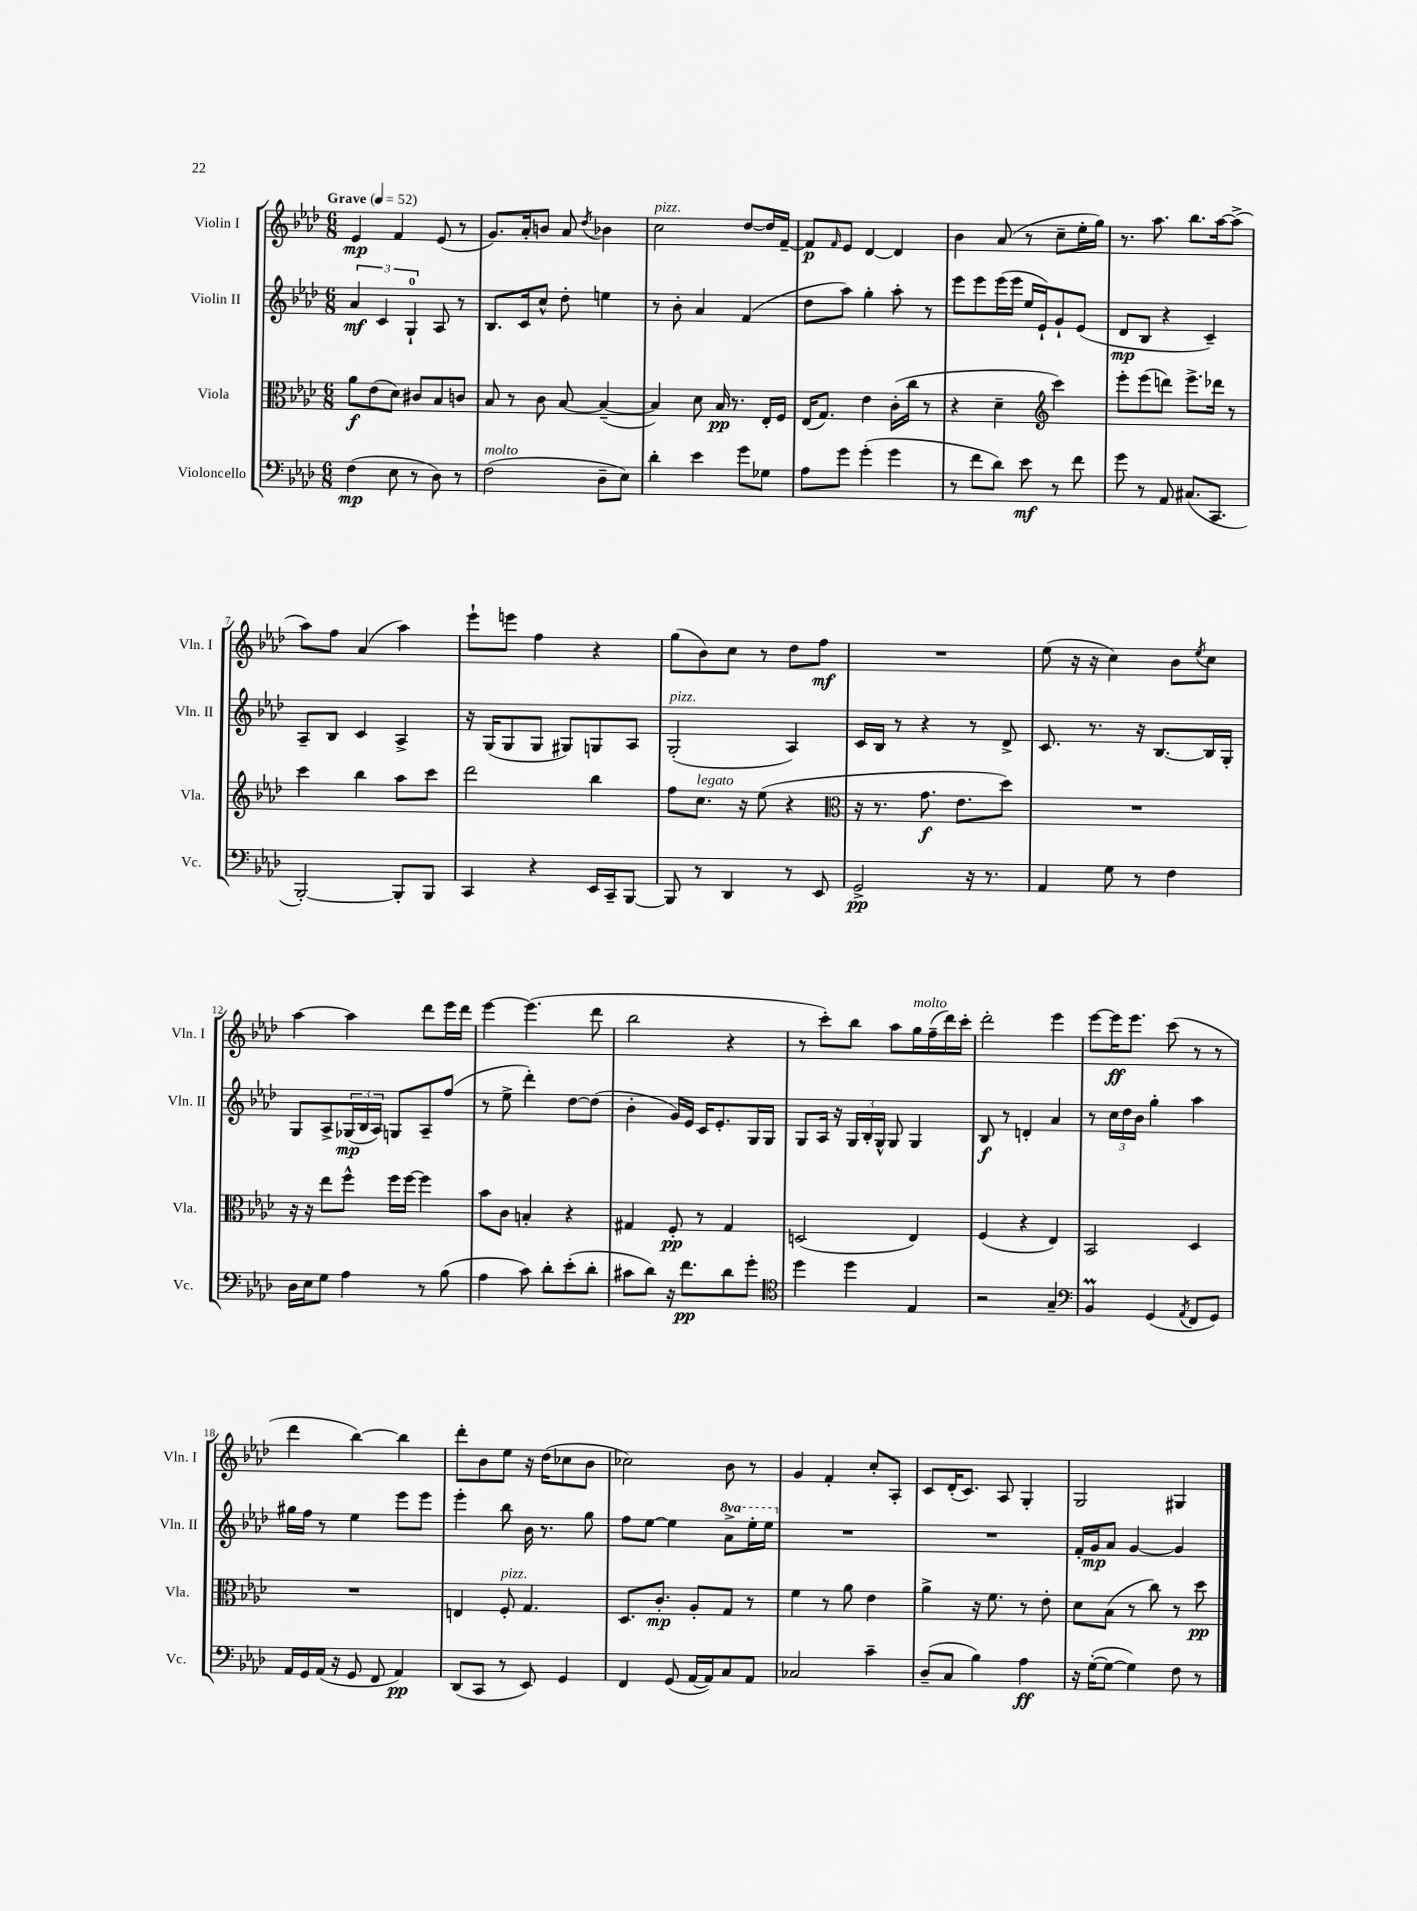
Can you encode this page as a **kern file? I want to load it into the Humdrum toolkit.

**kern	**dynam	**kern	**dynam	**kern	**dynam	**kern	**dynam
*part4	*part4	*part3	*part3	*part2	*part2	*part1	*part1
*staff4	*staff4	*staff3	*staff3	*staff2	*staff2	*staff1	*staff1
*I"Violoncello	*	*I"Viola	*	*I"Violin II	*	*I"Violin I	*
*I'Vc.	*	*I'Vla.	*	*I'Vln. II	*	*I'Vln. I	*
*clefF4	*	*clefC3	*	*clefG2	*	*clefG2	*
*k[b-e-a-d-]	*	*k[b-e-a-d-]	*	*k[b-e-a-d-]	*	*k[b-e-a-d-]	*
*M6/8	*	*M6/8	*	*M6/8	*	*M6/8	*
*MM52	*	*MM52	*	*MM52	*	*MM52	*
=1	=1	=1	=1	=1	=1	=1	=1
!	!	!	!	!	!	!LO:TX:a:B:t=Grave	!
(4F\	mp	8a-\L	f	6a-/	mf	4e-/	mp
.	.	(8e-\	.	.	.	.	.
.	.	.	.	6c/	.	.	.
8E-\	.	8d-\J)	.	.	.	4f/	.
.	.	.	.	6G`/	.	.	.
8r	.	8c#X/L	.	.	.	.	.
8D-\)	.	8B-/	.	8A-/	.	(8e-/	.
8r	.	8cn/J	.	8r	.	8r	.
=2	=2	=2	=2	=2	=2	=2	=2
!LO:TX:a:i:t=molto	!	!	!	!	!	!	!
(2F\	.	8B-/	.	8.B-/L	.	8.g/L)	.
.	.	8r	.	.	.	.	.
.	.	.	.	16c/k	.	16a-'/k	.
.	.	8c\	.	8cc^^/J	.	8bn/J	.
.	.	[8B-/	.	8dd-'\	.	8a-/	.
.	.	.	.	.	.	8qdd-/	.
8D-~\L	.	(4B-~/_	.	4een\	.	4b-X\	.
8E-\J)	.	.	.	.	.	.	.
=3	=3	=3	=3	=3	=3	=3	=3
!	!	!	!	!	!	!LO:TX:a:i:t=pizz.	!
4d-'\	.	4B-/])	.	8r	.	2cc\	.
.	.	.	.	8b-'\	.	.	.
4e-\	.	8d-\	.	4a-/	.	.	.
.	.	16B-/	pp	.	.	.	.
.	.	8.r	.	.	.	.	.
8g\L	.	.	.	(4f/	.	[8dd-/L	.
8G-X\J	.	16E-'/LL	.	.	.	16dd-/L]	.
.	.	16F/JJ	.	.	.	[16f~/JJ	.
=4	=4	=4	=4	=4	=4	=4	=4
8A-\L	.	(16E-/KL	.	8dd-\L	.	8f/L]	p
.	.	8.G/J)	.	.	.	.	.
.	.	.	.	.	.	16qqf/	.
8g\J	.	.	.	8aa-\J)	.	8e-/J	.
(4g'\	.	4e-\	.	4gg'\	.	[4d-/	.
4g\	.	(16c'\LL	.	8aa-'\	.	4d-/]	.
.	.	16cc\JJ	.	.	.	.	.
.	.	8r	.	8r	.	.	.
=5	=5	=5	=5	=5	=5	=5	=5
8r	.	4r	.	8eee-\L	.	4b-\	.
8f\L	.	.	.	8eee-\	.	.	.
8d-\J)	.	4d-~\	.	(16eee-\L	.	(8a-/	.
.	.	.	.	16eee-\JJ	.	.	.
8e-\	mf	.	.	16ee-/LL	.	8r	.
.	.	.	.	16e-`/J)	.	.	.
*	*	*clefG2	*	*	*	*	*
8r	.	4ccc\)	.	8g`/	.	8cc~\L	.
8f\	.	.	.	(8e-/J	.	16ee-'\L	.
.	.	.	.	.	.	16gg\JJ)	.
=6	=6	=6	=6	=6	=6	=6	=6
8g\	.	8eee-'\L	.	8d-/L	mp	8.r	.
8r	.	(8eee-\	.	8B-/J	.	.	.
.	.	.	.	.	.	8.aa-\	.
8AA-/	.	8dddn\J)	.	4r	.	.	.
(8.C#X/L	.	8.eee-^\L	.	.	.	8.bb-\L	.
.	.	.	.	4c~/)	.	.	.
8.CC/J	.	16ddd-X\Jk	.	.	.	[16aa-\k	.
.	.	8r	.	.	.	(8aa-^\J]	.
!!LO:LB:g=z
=7	=7	=7	=7	=7	=7	=7	=7
[2BBB-'/)	.	4ccc\	.	8A-~/L	.	8aa-\L)	.
.	.	.	.	8B-/J	.	8ff\J	.
.	.	4bb-\	.	4c/	.	(4a-/	.
8BBB-'/L]	.	8aa-\L	.	4A-^/	.	4aa-\)	.
8BBB-/J	.	8ccc\J	.	.	.	.	.
=8	=8	=8	=8	=8	=8	=8	=8
4CC/	.	2ddd-\	.	16r	.	8eee-`\L	.
.	.	.	.	(16G/KL	.	.	.
.	.	.	.	8G/	.	8eeen\J	.
4r	.	.	.	8G/J	.	4ff\	.
.	.	.	.	8G#X/L)	.	.	.
16EE-/LL	.	4bb-\	.	8Gn/	.	4r	.
16CC~/J	.	.	.	.	.	.	.
[8BBB-/J	.	.	.	8A-/J	.	.	.
=9	=9	=9	=9	=9	=9	=9	=9
!	!	!	!	!LO:TX:a:i:t=pizz.	!	!	!
8BBB-/]	.	8ff\L	.	(2G'/	.	(8gg\L	.
!	!	!LO:TX:a:i:t=legato	!	!	!	!	!
8r	.	8.cc\J	.	.	.	8b-\)	.
4DD-/	.	.	.	.	.	8cc\J	.
.	.	16r	.	.	.	.	.
.	.	(8ee-\	.	.	.	8r	.
8r	.	4r	.	4A-/)	.	8dd-\L	.
8EE-/	.	.	.	.	.	8ff\J	mf
=10	=10	=10	=10	=10	=10	=10	=10
*	*	*clefC3	*	*	*	*	*
2GG^/	pp	16r	.	16c/LL	.	2.r	.
.	.	8.r	.	16B-/JJ	.	.	.
.	.	.	.	8r	.	.	.
.	.	8.g\	f	4r	.	.	.
.	.	8.e-\L	.	.	.	.	.
16r	.	.	.	8r	.	.	.
8.r	.	.	.	.	.	.	.
.	.	8dd-\J)	.	8d-^/	.	.	.
=11	=11	=11	=11	=11	=11	=11	=11
4AA-/	.	2.r	.	8.c/	.	(8ee-\	.
.	.	.	.	.	.	16r	.
.	.	.	.	8.r	.	16r	.
8G\	.	.	.	.	.	4cc\)	.
8r	.	.	.	16r	.	.	.
.	.	.	.	[8.B-/L	.	.	.
4F\	.	.	.	.	.	8b-\L	.
.	.	.	.	.	.	8qee-/	.
.	.	.	.	16B-/L]	.	8cc\J	.
.	.	.	.	16G'/JJ	.	.	.
!!LO:LB:g=z
=12	=12	=12	=12	=12	=12	=12	=12
16D-\LL	.	16r	.	8G/L	.	[4aa-\	.
16E-\J	.	16r	.	.	.	.	.
8G\J	.	8ee-\L	.	8A-^/	.	.	.
4A-\	.	8ff^^\J	.	(24G-X/L	mp	4aa-\]	.
.	.	.	.	24B-/	.	.	.
.	.	.	.	24A-/JJ)	.	.	.
.	.	16ff\LL	.	8Gn/L	.	.	.
.	.	[16ff\JJ	.	.	.	.	.
8r	.	4ff\]	.	8A-~/	.	8ddd-\L	.
(8B-\	.	.	.	(8ff/J	.	16eee-\L	.
.	.	.	.	.	.	16ddd-\JJ	.
=13	=13	=13	=13	=13	=13	=13	=13
4A-\	.	8b-\L	.	8r	.	[4eee-\	.
.	.	8c\J	.	8ee-^\	.	.	.
8c\)	.	4Bn'/	.	4ddd-'\)	.	(4.eee-\]	.
8d-'\L	.	.	.	.	.	.	.
(8e-'\	.	4r	.	[8dd-\L	.	.	.
8d-'\J	.	.	.	(8dd-\J]	.	8ddd-\	.
=14	=14	=14	=14	=14	=14	=14	=14
8c#X\L	.	4G#X/	.	4b-'\	.	2bb-\	.
8d-\J)	.	.	.	.	.	.	.
16r	.	8F'/	pp	16g/LL)	.	.	.
8.f\L	pp	.	.	16e-/JJ	.	.	.
.	.	8r	.	16c/KL	.	.	.
.	.	.	.	8.e-'/	.	.	.
8d-\	.	4G#/	.	.	.	4r	.
8g'\J	.	.	.	16G/L	.	.	.
.	.	.	.	16G/JJ	.	.	.
=15	=15	=15	=15	=15	=15	=15	=15
*clefC4	*	*	*	*	*	*	*
4dd-\	.	(2Dn/	.	8G/L	.	8r	.
.	.	.	.	16A-/Jk	.	8ccc'\L)	.
.	.	.	.	16r	.	.	.
4dd-\	.	.	.	24G/LL	.	8bb-\J	.
.	.	.	.	24B-'/	.	.	.
.	.	.	.	24G^^/JJ	.	.	.
.	.	.	.	8G/	.	8aa-\L	.
!	!	!	!	!	!	!LO:TX:a:i:t=molto	!
4E-/	.	4E-/)	.	4G/	.	16gg\L	.
.	.	.	.	.	.	(16ff~\	.
.	.	.	.	.	.	16ddd-\)	.
.	.	.	.	.	.	16ccc'\JJ	.
=16	=16	=16	=16	=16	=16	=16	=16
2r	.	(4F/	.	8B-/	f	2ddd-'\	.
.	.	.	.	8r	.	.	.
.	.	4r	.	4dn'/	.	.	.
4G~/	.	4E-/)	.	4a-/	.	4eee-\	.
=17	=17	=17	=17	=17	=17	=17	=17
*clefF4	*	*	*	*	*	*	*
4BB-M/	.	2BB-/	.	8r	.	[8eee-\L	.
.	.	.	.	24cc\LL	.	16eee-\K]	ff
.	.	.	.	24dd-\	.	.	.
.	.	.	.	.	.	8.eee-\J	.
.	.	.	.	24b-\JJ	.	.	.
(4GG/	.	.	.	4gg'\	.	.	.
.	.	.	.	.	.	(8ccc\	.
8qAA-/	.	.	.	.	.	.	.
8FF/L	.	4D-/	.	4aa-\	.	8r	.
8GG/J)	.	.	.	.	.	8r	.
!!LO:LB:g=z
=18	=18	=18	=18	=18	=18	=18	=18
16AA-/LL	.	2.r	.	16gg#X\LL	.	4ddd-\	.
16GG/	.	.	.	16ff\JJ	.	.	.
(16AA-/JJ	.	.	.	8r	.	.	.
16r	.	.	.	.	.	.	.
8GG/	.	.	.	4ee-\	.	[4bb-\)	.
8FF/	.	.	.	.	.	.	.
4AA-/)	pp	.	.	8eee-\L	.	4bb-\]	.
.	.	.	.	8eee-\J	.	.	.
=19	=19	=19	=19	=19	=19	=19	=19
(8DD-/L	.	4En/	.	4eee-'\	.	8ddd-'\L	.
8CC/J	.	.	.	.	.	8b-\	.
!	!	!LO:TX:a:i:t=pizz.	!	!	!	!	!
8r	.	8F'/	.	8bb-\	.	8ee-\J	.
8EE-/)	.	4.G/	.	16b-\	.	16r	.
.	.	.	.	8.r	.	(16dd-\KL	.
4GG/	.	.	.	.	.	8cc-X\	.
.	.	.	.	8gg\	.	8b-\J	.
=20	=20	=20	=20	=20	=20	=20	=20
4FF/	.	8.D-/L	.	8ff\L	.	2cc-X\)	.
.	.	.	.	[8ee-\J	.	.	.
.	.	8.c'/J	mp	.	.	.	.
(8GG/	.	.	.	4ee-\]	.	.	.
[16AA-/LL	.	8A-'/L	.	.	.	.	.
16AA-/J])	.	.	.	.	.	.	.
*	*	*	*	*8va	*	*	*
8C/	.	8G/J	.	8aa-^\L	.	8b-\	.
8AA-/J	.	8r	.	16eee-'\L	.	8r	.
.	.	.	.	16eee-\JJ	.	.	.
=21	=21	=21	=21	=21	=21	=21	=21
*	*	*	*	*X8va	*	*	*
2C-X/	.	4f\	.	2.r	.	4g/	.
.	.	8r	.	.	.	4f'/	.
.	.	8a-\	.	.	.	.	.
4c~\	.	4e-\	.	.	.	8cc'/L	.
.	.	.	.	.	.	8A-'/J	.
=22	=22	=22	=22	=22	=22	=22	=22
(8D-~/L	.	4a-^\	.	2.r	.	8c/L	.
8C/J	.	.	.	.	.	(16d-'/K	.
.	.	.	.	.	.	8.c/J)	.
4B-\)	.	16r	.	.	.	.	.
.	.	8.f\	.	.	.	.	.
.	.	.	.	.	.	8A-/	.
4A-\	ff	8r	.	.	.	4G'/	.
.	.	8e-'\	.	.	.	.	.
=23	=23	=23	=23	=23	=23	=23	=23
16r	.	8d-\L	.	16f'/LL	.	2G/	.
([16G'\KL	.	.	.	16g/J	mp	.	.
8G\J_	.	(8B-\J	.	8a-/J	.	.	.
4G\])	.	8r	.	[4g/	.	.	.
.	.	8cc\)	.	.	.	.	.
8F\	.	8r	.	4g/]	.	4G#X/	.
8r	.	8dd-\	pp	.	.	.	.
==	==	==	==	==	==	==	==
*-	*-	*-	*-	*-	*-	*-	*-
